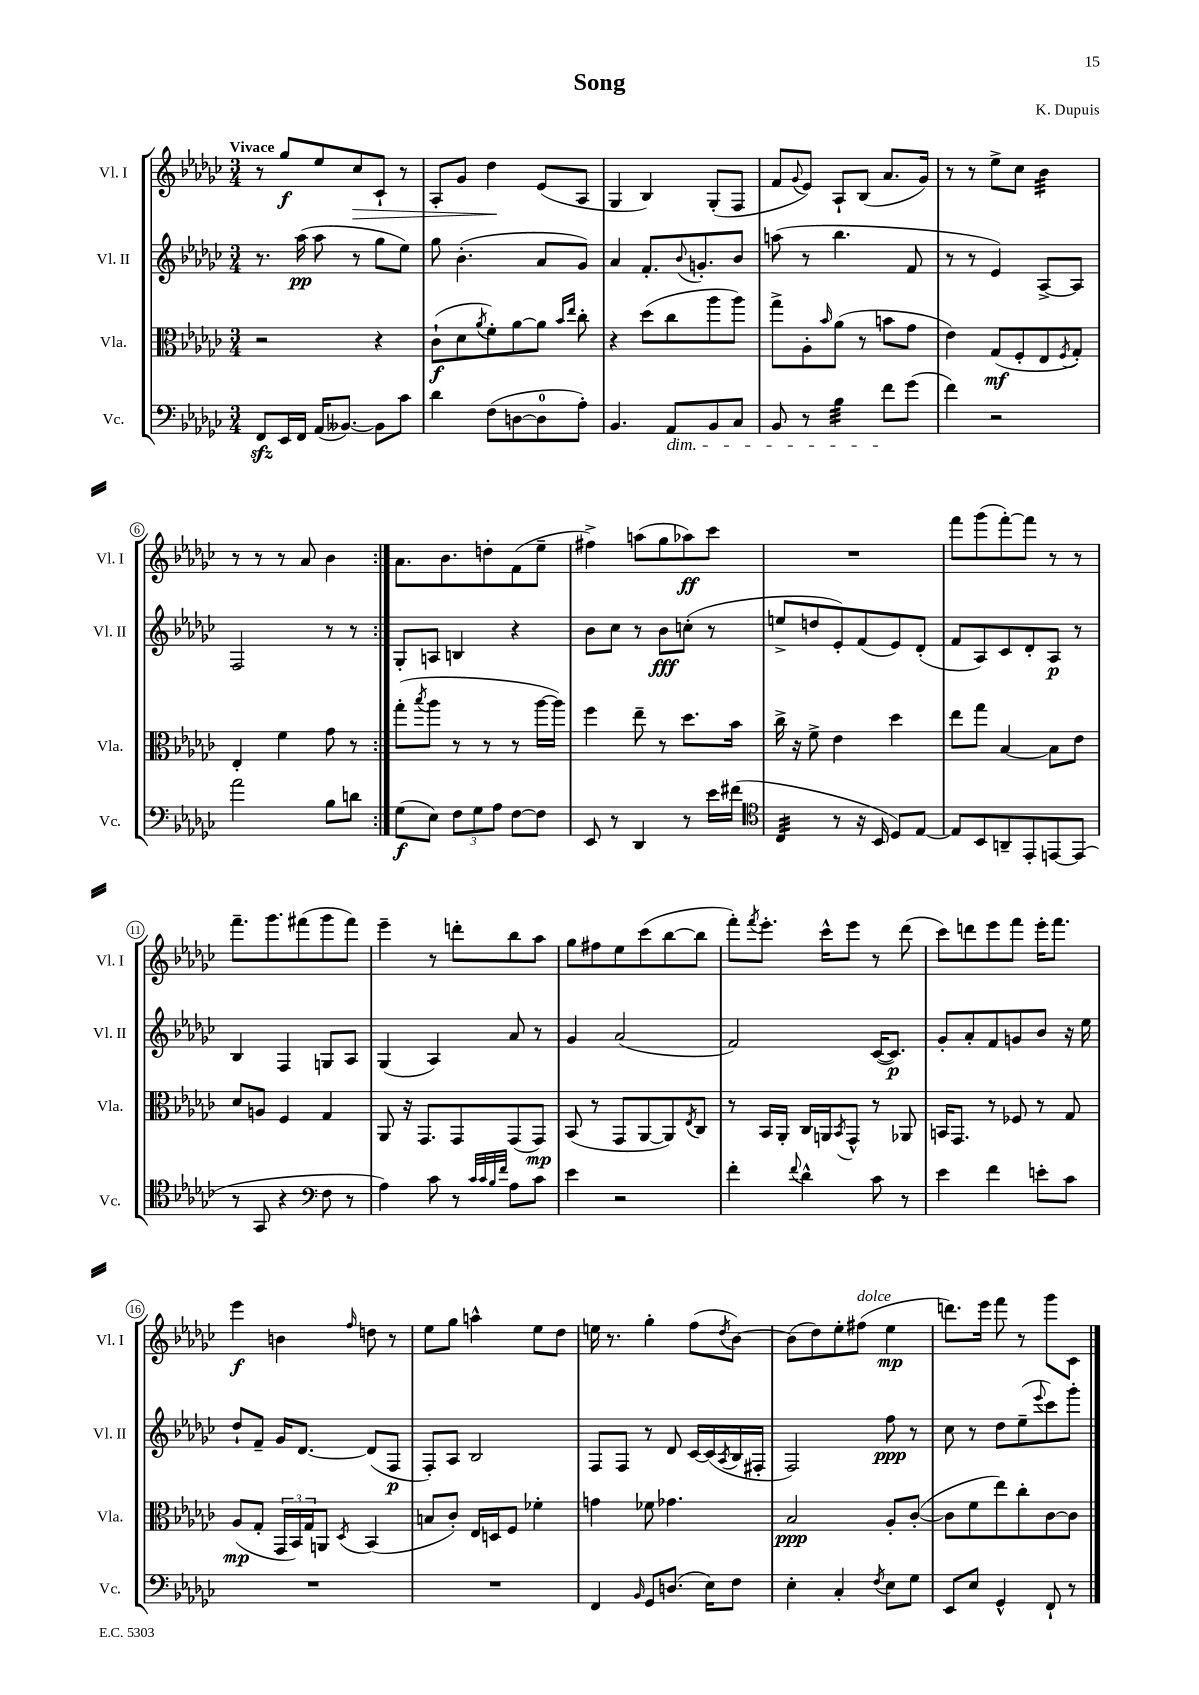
\header { title = "Song" composer = "K. Dupuis" }
<<
\new StaffGroup <<
\new Staff = "s0" \with { instrumentName = "Vl. I" shortInstrumentName = "Vl. I" } {
    \clef treble \key ges \major \numericTimeSignature \time 3/4 \tempo "Vivace"
    \repeat volta 2 { r8 ges''8\f ees''8 ces''8\> ces'8-! r8 |
    aes8-. ges'8 des''4\! ees'8( aes8 |
    ges4 bes4) ges8-.( f8 |
    f'8 \appoggiatura { ges'8 } ees'8) aes8-! bes8( aes'8. ges'16) |
    r8 r8 ees''8-> ces''8 bes'4:32 |
    r8 r8 r8 aes'8 bes'4 | }
    aes'8. bes'8. d''8-. f'8( ees''8-- |
    fis''4->) a''8( ges''8 aes''8\ff) ces'''8 |
    R2. |
    f'''8 ges'''8( f'''8~-.) f'''8 r8 r8 |
    f'''8.-- ges'''8. fis'''8( ges'''8 fis'''8) |
    ees'''4-- r8 d'''8-. bes''8 aes''8 |
    ges''8 fis''8 ees''8 ces'''8( bes''8~ bes''8 |
    f'''8-.) \acciaccatura { f'''8 } ees'''8.-. ces'''16-^ ees'''8 r8 des'''8( |
    ces'''8) d'''8 ees'''8 f'''8 ees'''16-. f'''8. |
    ees'''4\f b'4 \grace { f''16 } d''8 r8 |
    ees''8 ges''8 a''4-^ ees''8 des''8 |
    e''16 r8. ges''4-. f''8( \acciaccatura { des''8 } bes'8~) |
    bes'8( des''8) ees''8-. fis''8^\markup { \italic "dolce" }( ees''4\mp |
    d'''8.) ees'''16 f'''8 r8 ges'''8 ces'8 \bar "|." |
}
\new Staff = "s1" \with { instrumentName = "Vl. II" shortInstrumentName = "Vl. II" } {
    \clef treble \key ges \major \numericTimeSignature \time 3/4
    \repeat volta 2 { r8. aes''16\pp( aes''8 r8 ges''8 ees''8) |
    ges''8 bes'4.-.( aes'8 ges'8) |
    aes'4 f'8.-. \appoggiatura { bes'8 } g'8.-. bes'8 |
    a''8( r8 bes''4. f'8 |
    r8 r8 ees'4) aes8~-> aes8 |
    f2 r8 r8 | }
    ges8-. a8 b4 r4 |
    bes'8 ces''8 r8 bes'8\fff c''8-.( r8 |
    e''8-> d''8 ees'8-.) f'8( ees'8) des'8-.( |
    f'8 aes8) ces'8 des'8-. aes8\p r8 |
    bes4 f4 g8 aes8 |
    ges4( aes4) aes'8 r8 |
    ges'4 aes'2( |
    f'2) ces'16~( ces'8.\p) |
    ges'8-. aes'8-. f'8 g'8 bes'8 r16 ees''16 |
    des''8-! f'8-- ges'16 des'8.~ des'8( f8\p |
    f8-.) aes8 bes2 |
    f8 f8 r8 des'8 ces'16~ ces'16( \acciaccatura { aes8 } bes16 fis16-. |
    f2) f''8\ppp r8 |
    ces''8 r8 des''8 ees''8--( \appoggiatura { ees'''8 } ces'''8) ges'''8-. \bar "|." |
}
\new Staff = "s2" \with { instrumentName = "Vla." shortInstrumentName = "Vla." } {
    \clef alto \key ges \major \numericTimeSignature \time 3/4
    \repeat volta 2 { r2 r4 |
    ces'8-!\f( des'8 \acciaccatura { aes'8 } f'8-.) aes'8~ aes'8 \grace { bes'16 ees''16 } ces''8-. |
    r4 des''8( ces''8 aes''8 aes''8) |
    ges''8-> aes8-. \grace { bes'16 } aes'8( r8 b'8 ges'8 |
    ees'4) ges8\mf( f8-. ees8 \acciaccatura { f8 } ges8-.) |
    ees4-. f'4 ges'8 r8 | }
    ges''8-.( \acciaccatura { bes''8 } aes''8 r8 r8 r8 aes''16~ aes''16) |
    f''4 ees''8-- r8 des''8. bes'16 |
    ces''16-> r16 f'8-> ees'4 des''4 |
    ees''8 ges''8 bes4~ bes8 ees'8 |
    des'8 a8 f4 ges4 |
    aes,8 r16 ges,8. ges,8 ges,8( ges,8\mp) |
    bes,8( r8 ges,8 aes,8~ aes,8) \acciaccatura { ees8 } ces8 |
    r8 bes,16 aes,16-. ces16 a,16 \acciaccatura { bes,8 } ges,8-^ r8 aes,8 |
    b,16 ges,8. r8 fes8 r8 ges8 |
    aes8\mp( ges8-. \tuplet 3/2 { ges,16 bes,16) ges16 } a,8 \acciaccatura { des8 } bes,4( |
    b8 ces'8-.) ees16 d16 f8 fes'4-. |
    g'4 fes'8 ges'4. |
    bes2\ppp aes8-. ces'8~-.( |
    ces'8 f'8 ees''8) ces''8-. ces'8~ ces'8 \bar "|." |
}
\new Staff = "s3" \with { instrumentName = "Vc." shortInstrumentName = "Vc." } {
    \clef bass \key ges \major \numericTimeSignature \time 3/4
    \repeat volta 2 { f,8\sfz ees,16 f,16 aes,16( beses,8.~) beses,8 ces'8 |
    des'4 f8( d8~ d8-0 aes8-.) |
    bes,4. aes,8\dim bes,8 ces8 |
    bes,8 r8 bes4:32 f'8\! ges'8( |
    f'4) r2 |
    aes'2 bes8 d'8 | }
    ges8\f( ees8) \tuplet 3/2 { f8 ges8 aes8 } f8~ f8 |
    ees,8 r8 des,4 r8 ees'16 fis'16( |
    \clef tenor ces4:32 r8 r16 bes,16 des8) ees8~ |
    ees8 bes,8 a,8-- ees,8-. e,8~ e,8( |
    r8 ges,8 r4 \clef bass f8 r8 |
    aes4) ces'8 r8 \grace { ces'32 ces'32 bes32 f'32 } aes8 ces'8 |
    ees'4 r2 |
    f'4-. \appoggiatura { f'8 } des'4-^ ces'8 r8 |
    ees'4 f'4 e'8-. ces'8 |
    R2. |
    R2. |
    f,4 \grace { bes,16 } ges,8 d8.( ees16) f8 |
    ees4-. ces4-. \acciaccatura { f8 } ees8 ges8 |
    ees,8 ees8 ges,4-^ f,8-! r8 \bar "|." |
}
>>
>>
\layout { \context { \Score \override BarNumber.stencil = #(make-stencil-circler 0.1 0.3 ly:text-interface::print) } }
